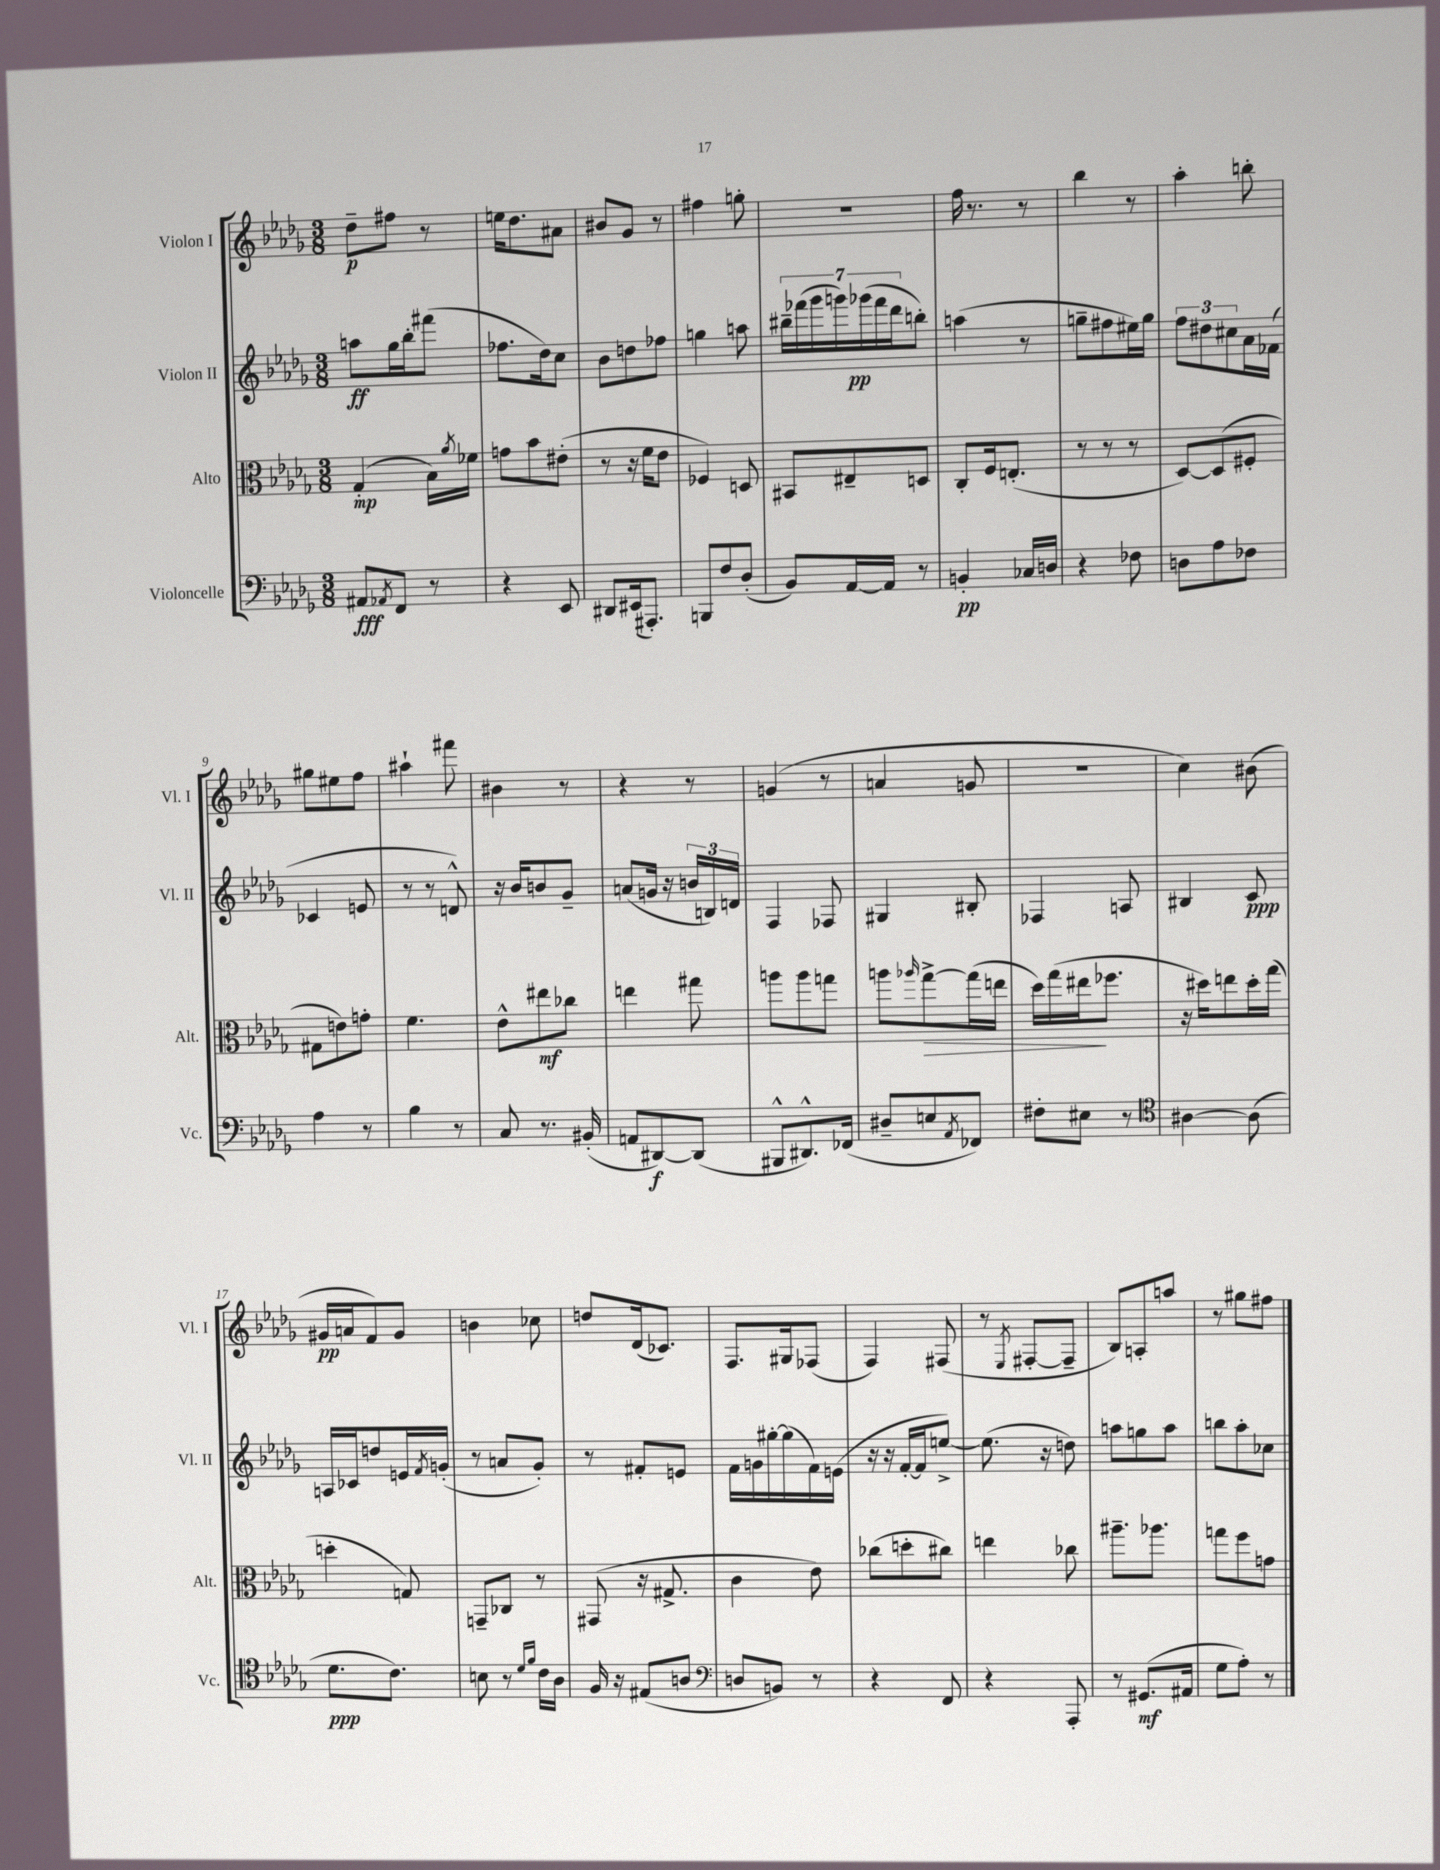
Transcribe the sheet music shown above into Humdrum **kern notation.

**kern	**kern	**kern	**kern
*staff4	*staff3	*staff2	*staff1
*clefF4	*clefC3	*clefG2	*clefG2
*k[b-e-a-d-g-]	*k[b-e-a-d-g-]	*k[b-e-a-d-g-]	*k[b-e-a-d-g-]
*M3/8	*M3/8	*M3/8	*M3/8
8AA#	(4G-'	8aa	8dd-~
8qAA-	.	.	.
8FF	.	16gg-	8ff#
.	.	16bb-'	.
8r	16B-)	(8fff#	8r
.	8qa-	.	.
.	16f-	.	.
=	=	=	=
4r	8g	8.ff-	16ee
.	.	.	8.dd-
.	8b-	.	.
.	.	16dd-)	.
8EE-	(8e#'	8cc	8a#
=	=	=	=
8DD#	8r	8b-	8b#
(16EE#	16r	8dd	8g-
8.AAA#')	16f	.	.
.	8e-	8ff-	8r
=	=	=	=
8BBB	4F-)	4gg	4ff#
8F	.	.	.
(8D-'	8D	8aa	8gg'
=	=	=	=
8BB-)	8BB#	28bb#~	4.r
.	.	(28fff-	.
.	.	28ggg-	.
.	.	28ggg)	.
[16AA-	8E#~	.	.
.	.	(28ggg-	.
.	.	28fff-	.
16AA-]	.	.	.
.	.	28ddd-	.
8r	8D	8bb')	.
=	=	=	=
4BB'	8C'	(4aa	16ff
.	.	.	8.r
.	16F	.	.
.	(8.E'	.	.
16C-	.	8r	8r
16D	.	.	.
=	=	=	=
4r	8r	8gg~	4bb-
.	8r	8ff#	.
8F-	8r	16ee#)	8r
.	.	16gg	.
=	=	=	=
8D	[8D-)	12ff	4aa-'
.	.	12dd#	.
8A-	(8D-]	.	.
.	.	12cc#	.
8F-	8F#'	16a-	8bb'
.	.	(16f-	.
=	=	=	=
4A-	8G#	4c-	8gg#
.	8e)	.	8ee#
8r	8g'	8e	8ff
=	=	=	=
4B-	4.f	8r	4aa#`
.	.	8r	.
8r	.	8d^^)	8fff#
=	=	=	=
8C	8e-^^	16r	4b#
.	.	16b-	.
8.r	8ee#	8b	.
.	8cc-	8g-~	8r
(16BB#'	.	.	.
=	=	=	=
8AA	4ee	(8a	4r
[8DD#)	.	16g	.
.	.	16r	.
(8DD#]	8gg#	24b	8r
.	.	24B)	.
.	.	24d	.
=	=	=	=
8BBB#^^	8aa	4F	(4g
8.DD#^^)	8aa	.	.
.	8gg	8F-	8r
(16FF-	.	.	.
=	=	=	=
8D#~	8aa	4G#	4a
.	16qqaa-	.	.
8E	[8gg-^	.	.
8qAA-	.	.	.
8FF-)	(16gg-]	8B#'	8g
.	16ee	.	.
=	=	=	=
8F#'	16dd-)	4F-	4.r
.	(16gg-	.	.
8E#	16ee#	.	.
.	8.ff-	.	.
8r	.	8A	.
=	=	=	=
*clefC4	*	*	*
[4A#	16r	4B#	4cc)
.	16dd#)	.	.
.	8ee	.	.
(8A#]	16dd#'	8c	(8b#
.	(16gg-	.	.
=	=	=	=
8.d-	4dd'	16A	16g#
.	.	16c-	16a
.	.	8dd	8f)
8.c)	.	.	.
.	8G)	16e	8g#
.	.	8qf	.
.	.	(16g'	.
=	=	=	=
8B	8GG~	8r	4b
8r	8C-	8a	.
16qqd-	.	.	.
16qqf	.	.	.
16c	8r	8g-')	8cc-
16A-	.	.	.
=	=	=	=
16F	(8GG#	8r	8dd
16r	.	.	.
(8E#	16r	8f#'	(16d-
.	8.G#^	.	8.c-)
8A	.	8e	.
=	=	=	=
*clefF4	*	*	*
8D	4c	16f	8.F
.	.	16g	.
8BB)	.	[16gg#'	.
.	.	(16gg#]	16G#
8r	8e-)	16f)	(8F-
.	.	(16e	.
=	=	=	=
4r	(8cc-	16r	4F)
.	.	16r	.
.	8dd'	[16f'	.
.	.	16f]	.
8FF	8cc#)	[8ee^)	(8F#
=	=	=	=
4r	4ee	(8.ee]	8r
.	.	.	8qE-
.	.	.	[8F#'
.	.	16r	.
8AAA-'	8cc-	8dd)	8F#~]
=	=	=	=
8r	8.aa#~	8aa	8B-)
(8.GG#	.	8gg	8A'
.	8.aa-	.	.
.	.	8aa	8aa
16AA#	.	.	.
=	=	=	=
8G-	8gg	8bb	8r
8A-')	8ff	8aa-'	8gg#
8r	8g	8cc-	8ff#
==	==	==	==
*-	*-	*-	*-
